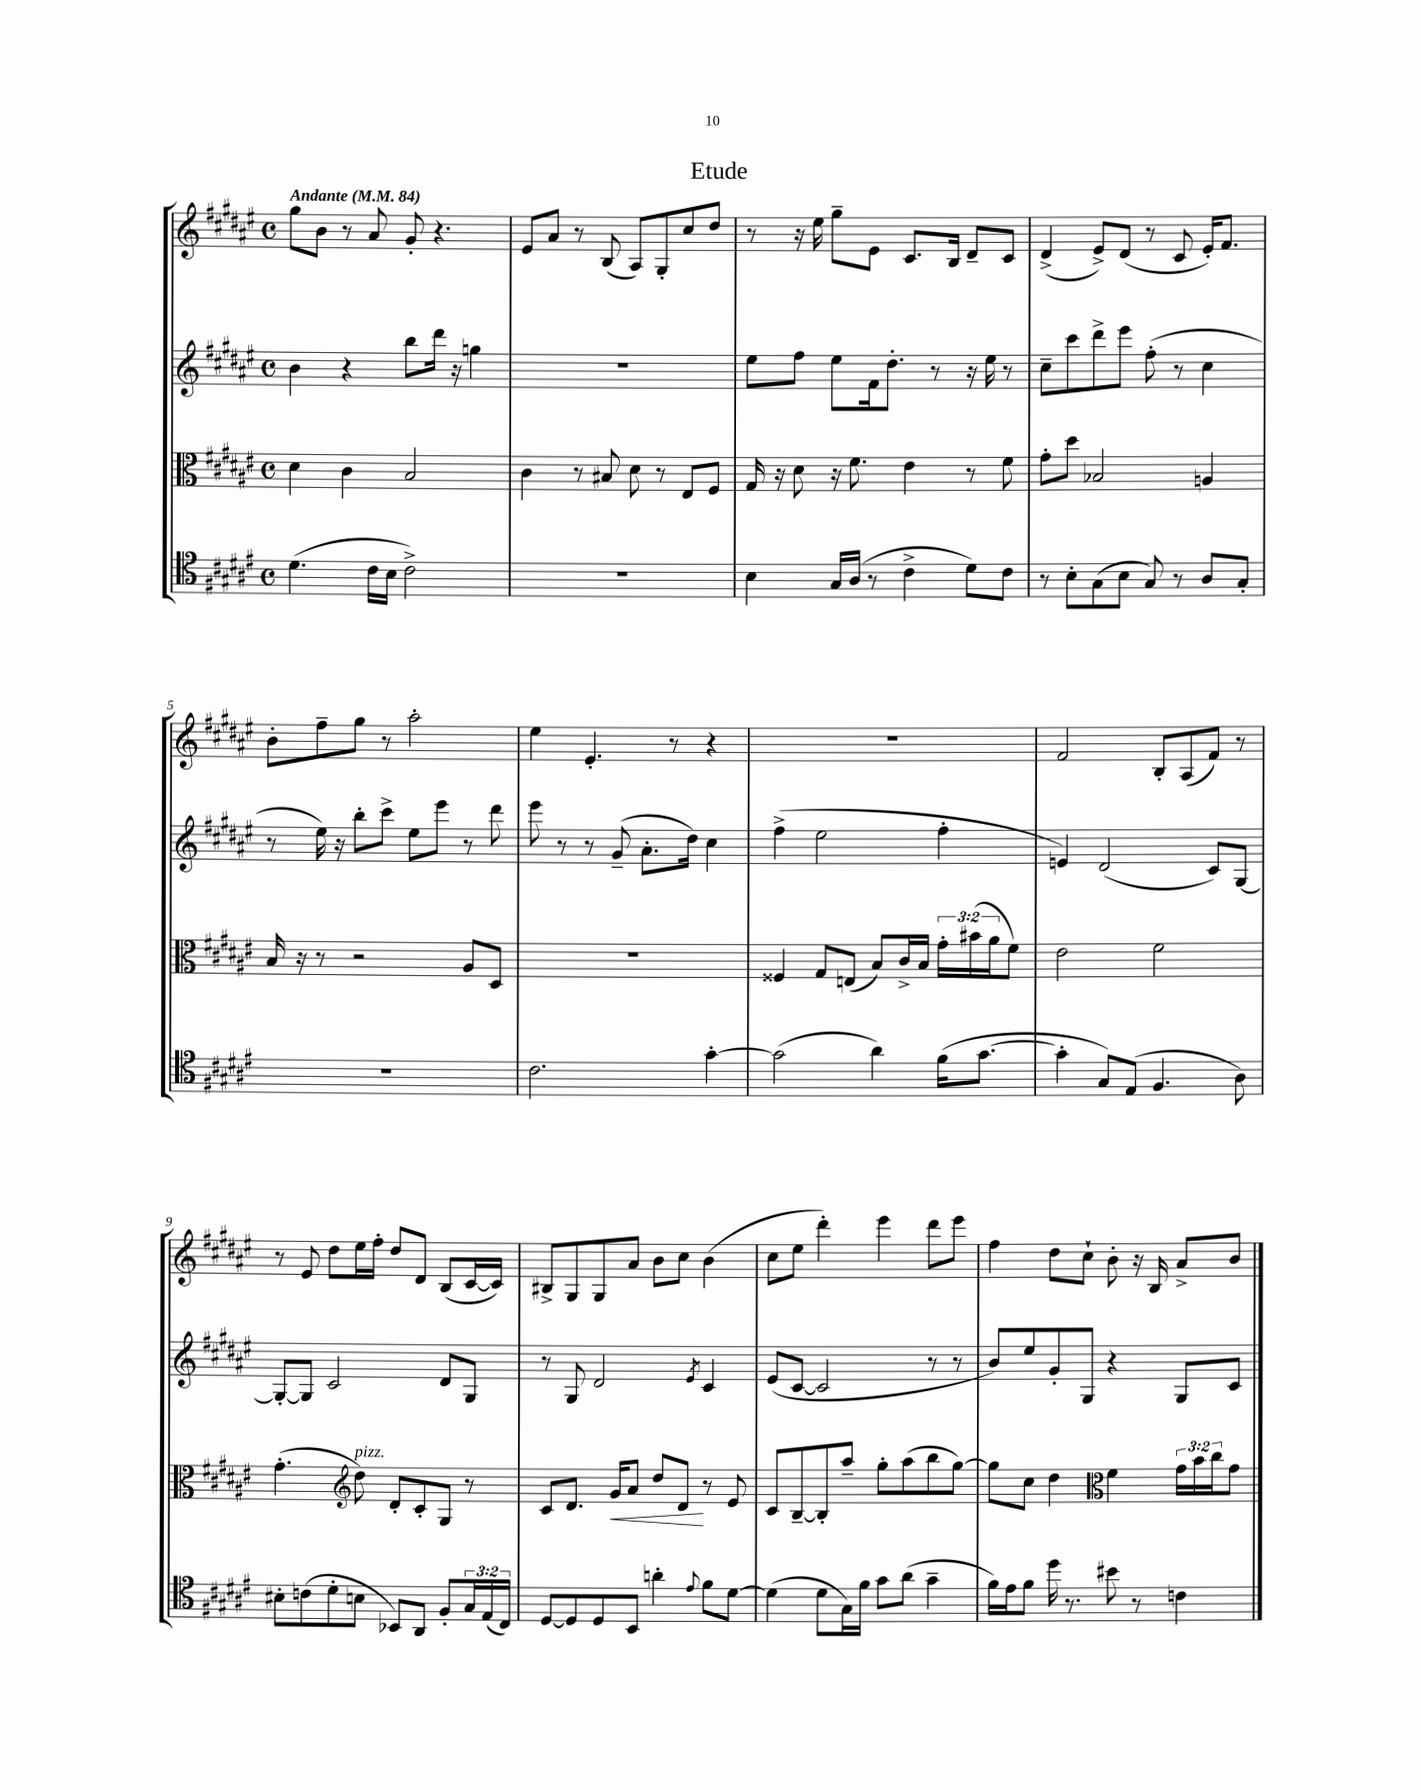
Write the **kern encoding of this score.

**kern	**kern	**dynam	**kern	**kern
*part4	*part3	*part3	*part2	*part1
*staff4	*staff3	*staff3	*staff2	*staff1
*clefC4	*clefC3	*	*clefG2	*clefG2
*k[f#c#g#d#a#e#]	*k[f#c#g#d#a#e#]	*	*k[f#c#g#d#a#e#]	*k[f#c#g#d#a#e#]
*M4/4	*M4/4	*	*M4/4	*M4/4
*met(c)	*met(c)	*	*met(c)	*met(c)
*MM84	*MM84	*	*MM84	*MM84
=1	=1	=1	=1	=1
!	!	!	!	!LO:TX:a:B:t=Andante
(4.d#\	4d#\	.	4b\	8gg#\L
.	.	.	.	8b\J
.	4c#\	.	4r	8r
16c#\LL	.	.	.	8a#/
16B\JJ	.	.	.	.
2c#^\)	2B/	.	8bb\L	8g#'/
.	.	.	16ddd#\Jk	4.r
.	.	.	16r	.
.	.	.	4ggn\	.
=2	=2	=2	=2	=2
1r	4c#\	.	1r	8e#/L
.	.	.	.	8a#/J
.	8r	.	.	8r
.	8B#X/	.	.	(8B/
.	8d#\	.	.	8A#/L)
.	8r	.	.	8G#'/
.	8E#/L	.	.	8cc#/
.	8F#/J	.	.	8dd#/J
=3	=3	=3	=3	=3
4B\	16G#/	.	8ee#\L	8r
.	16r	.	.	.
.	8d#\	.	8ff#\J	16r
.	.	.	.	16ee#\
16G#/LL	16r	.	8ee#\L	8gg#~\L
(16A#/JJ	8.f#\	.	.	.
8r	.	.	16f#\k	8e#\J
.	.	.	8.dd#'\J	.
4c#^\	4e#\	.	.	8.c#/L
.	.	.	8r	.
.	.	.	.	16B/Jk
8d#\L)	8r	.	16r	8d#~/L
.	.	.	16ee#\	.
8c#\J	8f#\	.	8r	8c#/J
=4	=4	=4	=4	=4
8r	8g#'\L	.	8cc#~\L	(4d#^/
8B'\L	8dd#\J	.	8ccc#\	.
(8G#\	2B-X/	.	8ddd#^\	8e#^/L)
8B\J	.	.	8eee#\J	(8d#/J
8G#/)	.	.	(8ff#'\	8r
8r	.	.	8r	8c#/
8A#/L	4An/	.	4cc#\	16e#'/KL)
.	.	.	.	8.f#/J
8G#'/J	.	.	.	.
!!LO:LB:g=z
=5	=5	=5	=5	=5
1r	16B/	.	8r	8b'\L
.	16r	.	.	.
.	8r	.	16ee#\)	8ff#~\
.	.	.	16r	.
.	2r	.	8bb'\L	8gg#\J
.	.	.	8ccc#^\J	8r
.	.	.	8ee#\L	2aa#'\
.	.	.	8eee#\J	.
.	8A#/L	.	8r	.
.	8D#/J	.	8ddd#\	.
=6	=6	=6	=6	=6
2.c#\	1r	.	8eee#\	4ee#\
.	.	.	8r	.
.	.	.	8r	4.e#'/
.	.	.	(8g#~/	.
.	.	.	8.a#'\L	.
.	.	.	.	8r
.	.	.	16dd#\Jk)	.
[4g#'\	.	.	4cc#\	4r
=7	=7	=7	=7	=7
(2g#\]	4F##X/	.	(4ff#^\	1r
.	8G#/L	.	2ee#\	.
.	(8En/J	.	.	.
4a#\)	8B/L)	.	.	.
.	16c#^/L	.	.	.
.	16B/JJ	.	.	.
(16f#\KL	24g#'\LL	.	4ff#'\	.
.	(24b#X\	.	.	.
[8.g#\J	.	.	.	.
.	24a#\J	.	.	.
.	8f#\J)	.	.	.
=8	=8	=8	=8	=8
4g#'\]	2e#\	.	4en/)	2f#/
8G#/L)	.	.	(2d#/	.
(8E#/J	.	.	.	.
4.F#/	2f#\	.	.	8B'/L
.	.	.	.	(8A#/
.	.	.	8c#/L)	8f#/J)
8A#\)	.	.	[8G#/J	8r
!!LO:LB:g=z
=9	=9	=9	=9	=9
8B#X'\L	(4.g#'\	.	8G#'/L_	8r
(8cn\	.	.	8G#/J]	8e#/
8d#'\	.	.	2c#/	8dd#\L
*	*clefG2	*	*	*
!	!LO:TX:a:i:t=pizz.	!	!	!
8Bn\J	8dd#\)	.	.	16ee#\L
.	.	.	.	16ff#'\JJ
8BB-X/L)	8d#'/L	.	.	8dd#/L
8AA#/J	8c#'/	.	.	8d#/J
8F#'/L	8G#/J	.	8d#/L	(8B/L
24G#/L	8r	.	8G#/J	[16c#/L
(24E#/	.	.	.	.
.	.	.	.	16c#/JJ])
24C#/JJ)	.	.	.	.
=10	=10	=10	=10	=10
[8D#/L	8c#/L	.	8r	8B#X^/L
8D#/]	8.d#/J	.	8G#/	8G#/
8D#/	.	.	2d#/	8G#/
!	!	!LO:HP:b	!	!
.	16g#/KL	<	.	.
8BB/J	8a#/J	.	.	8a#/J
4an'\	8dd#/L	.	.	8b\L
.	8d#/J	.	.	8cc#\J
8qqe#/	.	.	8qe#/	.
8f#\L	8r	[	4c#/	(4b\
[8d#\J	8e#/	.	.	.
=11	=11	=11	=11	=11
(4d#\]	8c#/L	.	(8e#/L	8cc#\L
.	[8B~/	.	[8c#/J	8ee#\J
8d#\L	8B'/]	.	2c#/]	4ddd#'\)
16G#\L)	8aa#~/J	.	.	.
16f#\JJ	.	.	.	.
8g#\L	8gg#'\L	.	.	4eee#\
(8a#\J	(8aa#\	.	.	.
4g#~\	8bb\	.	8r	8ddd#\L
.	[8gg#\J)	.	8r	8eee#\J
=12	=12	=12	=12	=12
16f#\LL)	8gg#\L]	.	8b/L)	4ff#\
16e#\J	.	.	.	.
8f#\J	8cc#\J	.	8ee#/	.
16dd#\	4dd#\	.	8g#'/	8dd#\L
8.r	.	.	.	.
.	.	.	8G#/J	8cc#`\J
*	*clefC3	*	*	*
8b#X\	4f#\	.	4r	8b'\
8r	.	.	.	16r
.	.	.	.	16B/
4cn\	24g#\LL	.	8G#/L	8a#^/L
.	24b\	.	.	.
.	24cc#\J	.	.	.
.	8g#\J	.	8c#/J	8b/J
==	==	==	==	==
*-	*-	*-	*-	*-
